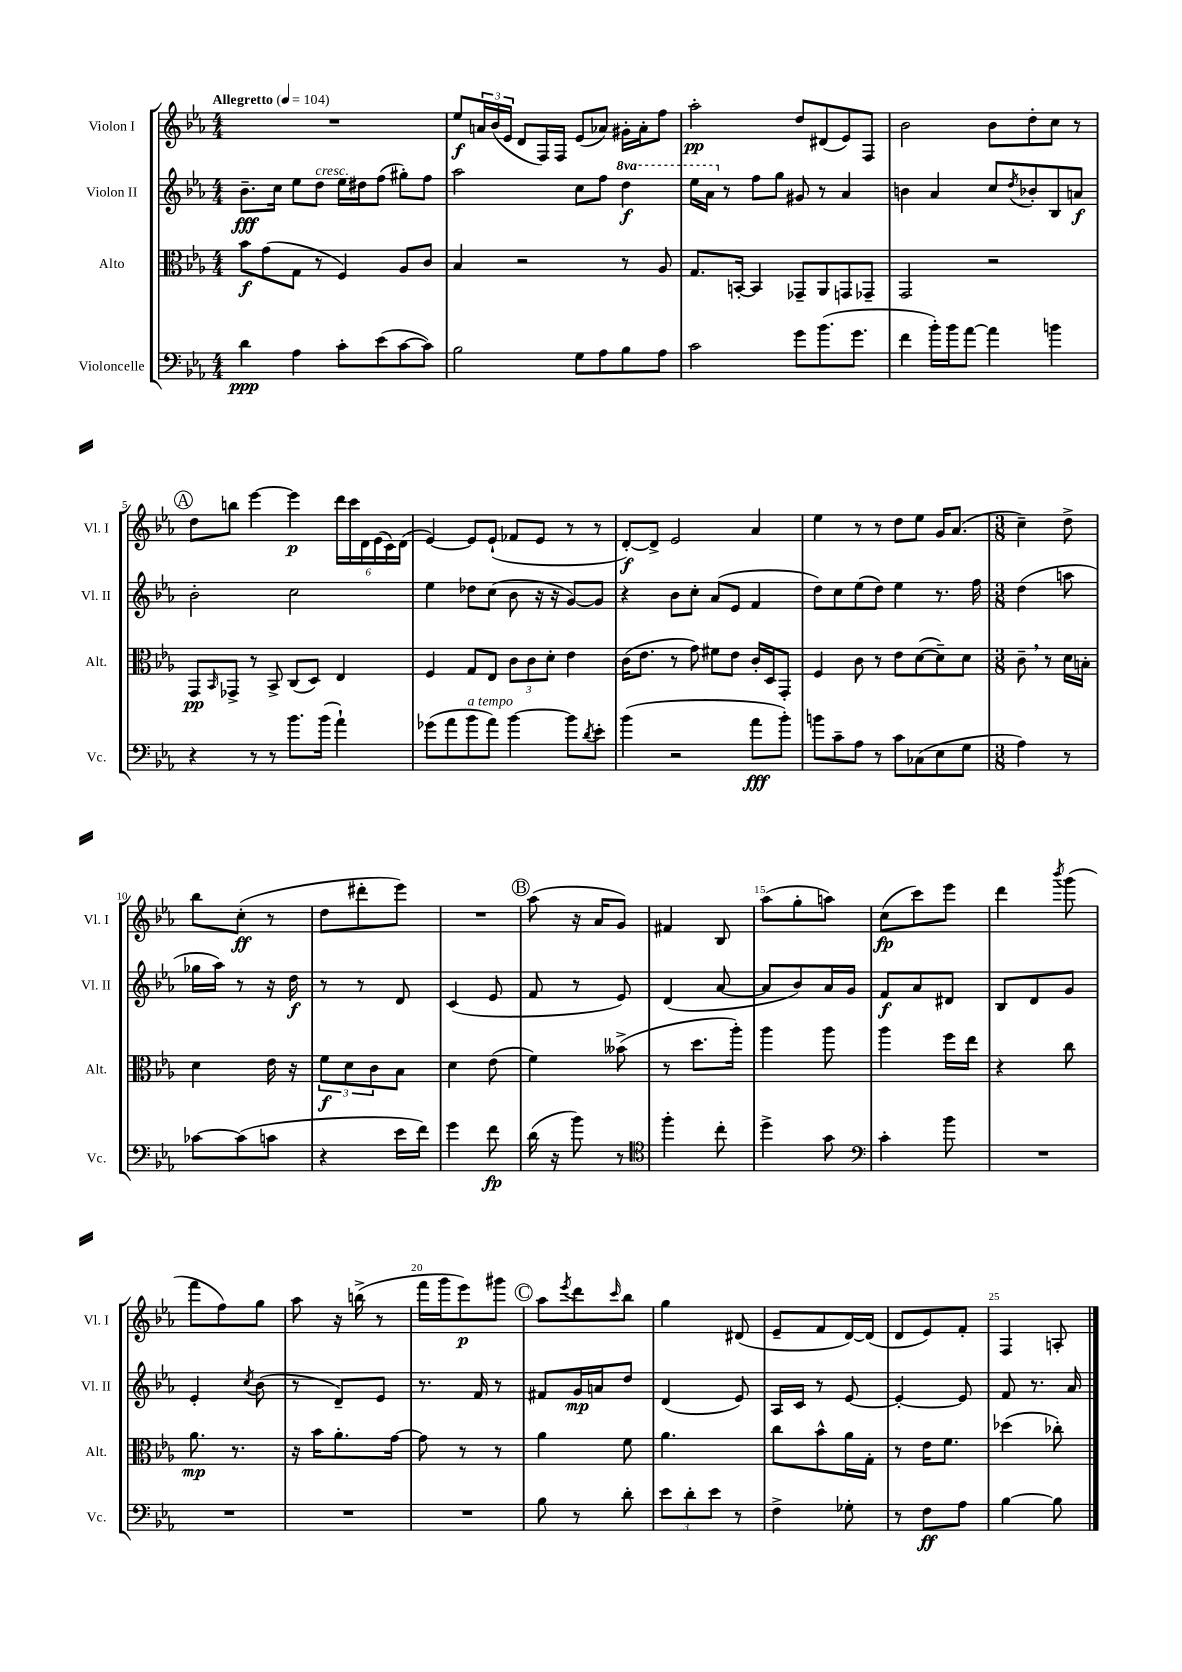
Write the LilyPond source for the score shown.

<<
\new StaffGroup <<
\new Staff = "s0" \with { instrumentName = "Violon I" shortInstrumentName = "Vl. I" } {
    \clef treble \key ees \major \numericTimeSignature \time 4/4 \tempo "Allegretto" 4 = 104
    R1 |
    ees''8\f \tuplet 3/2 { a'16 bes'16( ees'16 } d'8 f16) f16 ees'8( aes'8) gis'16-. aes'16-. f''8 |
    aes''2-.\pp d''8 dis'8( ees'8) f8 |
    bes'2 bes'8 d''8-. c''8 r8 |
    \mark \markup { \circle "A" } d''8 b''8 ees'''4~ ees'''4\p \tuplet 6/4 { d'''16 c'''16 d'16 ees'16( c'16) d'16( } |
    ees'4~) ees'8 ees'8-!( fes'8 ees'8 r8 r8 |
    d'8~-.\f) d'8-> ees'2 aes'4 |
    ees''4 r8 r8 d''8 ees''8 g'16 aes'8.( |
    \numericTimeSignature \time 3/8 c''4--) d''8-> |
    bes''8 c''8-.\ff( r8 |
    d''8 dis'''8-. ees'''8) |
    R4. |
    \mark \markup { \circle "B" } aes''8( r16 aes'16 g'8) |
    fis'4 bes8 |
    aes''8( g''8-. a''8) |
    c''8\fp( c'''8) ees'''8 |
    d'''4 \acciaccatura { bes'''8 } g'''8( |
    f'''8 f''8) g''8 |
    aes''8 r16 b''16->( r8 |
    f'''16 g'''16 ees'''8\p) gis'''8 |
    \mark \markup { \circle "C" } aes''8 \acciaccatura { ees'''8 } d'''8 \grace { c'''16 } bes''8 |
    g''4 dis'8( |
    ees'8-- f'8 d'16~) d'16( |
    d'8 ees'8) f'8-. |
    f4 a8-. \bar "|." |
}
\new Staff = "s1" \with { instrumentName = "Violon II" shortInstrumentName = "Vl. II" } {
    \clef treble \key ees \major \numericTimeSignature \time 4/4 \set Staff.ottavationMarkups = #ottavation-simple-ordinals
    bes'8.--\fff c''16 ees''8 d''8^\markup { \italic "cresc." } ees''16 dis''16 f''8( gis''8-.) f''8 |
    aes''2 c''8 f''8 \ottava #1 d'''4\f |
    ees'''16 aes''16 \ottava #0 r8 f''8 g''8 gis'8 r8 aes'4 |
    b'4 aes'4 c''8 \acciaccatura { d''8 } bes'8-. bes8 a'8\f |
    \mark \markup { \circle "A" } bes'2-. c''2 |
    ees''4 des''8 c''8( bes'8 r16 r16 g'8~) g'8 |
    r4 bes'8 c''8-. aes'8( ees'8 f'4 |
    d''8) c''8 ees''8( d''8) ees''4 r8. f''16 |
    \numericTimeSignature \time 3/8 d''4( a''8 |
    ges''16 aes''16) r8 r16 d''16\f |
    r8 r8 d'8 |
    c'4( ees'8 |
    \mark \markup { \circle "B" } f'8 r8 ees'8) |
    d'4( aes'8~ |
    aes'8 bes'8) aes'16 g'16 |
    f'8\f aes'8 dis'8 |
    bes8 d'8 g'8 |
    ees'4-. \acciaccatura { c''8 } bes'8( |
    r8 d'8--) ees'8 |
    r8. f'16 r8 |
    \mark \markup { \circle "C" } fis'8 g'16\mp a'16 d''8 |
    d'4( ees'8) |
    aes16 c'16 r8 ees'8~ |
    ees'4~-. ees'8 |
    f'8 r8. aes'16 \bar "|." |
}
\new Staff = "s2" \with { instrumentName = "Alto" shortInstrumentName = "Alt." } {
    \clef alto \key ees \major \numericTimeSignature \time 4/4
    bes'8\f g'8( g8 r8 f4) aes8 c'8 |
    bes4 r2 r8 aes8 |
    g8. b,16~-. b,4 ges,8-- aes,8 g,8 ges,8-- |
    g,2 r2 |
    \mark \markup { \circle "A" } g,8\pp \grace { bes,16 } ges,8-> r8 bes,8-> c8( d8) ees4 |
    f4 g8 ees8 \tuplet 3/2 { c'8 c'8 d'8-. } ees'4 |
    c'16( ees'8. r8 g'8) fis'8 ees'8 c'16-. d16 g,8-. |
    f4 c'8 r8 ees'8 d'8~( d'8--) d'8 |
    \numericTimeSignature \time 3/8 c'8-- \breathe r8 d'16 b16-. |
    d'4 ees'16 r16 |
    \tuplet 3/2 { f'8\f d'8 c'8 } bes8 |
    d'4 ees'8( |
    \mark \markup { \circle "B" } f'4) beses'8->( |
    r8 d''8. aes''16-.) |
    aes''4 aes''8 |
    aes''4 f''16 ees''16 |
    r4 c''8 |
    aes'8.\mp r8. |
    r16 bes'16 aes'8.-. g'16~ |
    g'8 r8 r8 |
    \mark \markup { \circle "C" } aes'4 f'8 |
    aes'4. |
    c''8 bes'8-^ aes'16 g16-. |
    r8 ees'16 f'8. |
    des''4( ces''8-.) \bar "|." |
}
\new Staff = "s3" \with { instrumentName = "Violoncelle" shortInstrumentName = "Vc." } {
    \clef bass \key ees \major \numericTimeSignature \time 4/4
    d'4\ppp aes4 c'8-. ees'8( c'8~ c'8) |
    bes2 g8 aes8 bes8 aes8 |
    c'2 g'8 bes'8.( g'8. |
    f'4 bes'16-.) bes'16 aes'8~ aes'4 b'4 |
    \mark \markup { \circle "A" } r4 r8 r8 bes'8. bes'16( aes'4-!) |
    ges'8( aes'8 bes'8^\markup { \italic "a tempo" } aes'8) bes'4~ bes'8 \acciaccatura { d'8 } ees'8-. |
    bes'4( r2 aes'8\fff bes'8-.) |
    b'8 c'8-- aes8 r8 c'8 ces8( ees8 g8 |
    \numericTimeSignature \time 3/8 aes4) r8 |
    ces'8~ ces'8( c'8 |
    r4 ees'16 f'16) |
    g'4 f'8\fp |
    \mark \markup { \circle "B" } d'16( r16 bes'8) r8 |
    \clef tenor f''4-. c''8-. |
    d''4-> g'8 |
    \clef bass c'4-. bes'8 |
    R4. |
    R4. |
    R4. |
    R4. |
    \mark \markup { \circle "C" } bes8 r8 d'8-. |
    \tuplet 3/2 { ees'8 d'8-. ees'8 } r8 |
    f4-> ges8-. |
    r8 f8\ff aes8 |
    bes4~ bes8 \bar "|." |
}
>>
>>
\layout { \context { \Score \override BarNumber.break-visibility = ##(#f #t #t) barNumberVisibility = #(every-nth-bar-number-visible 5) } }
